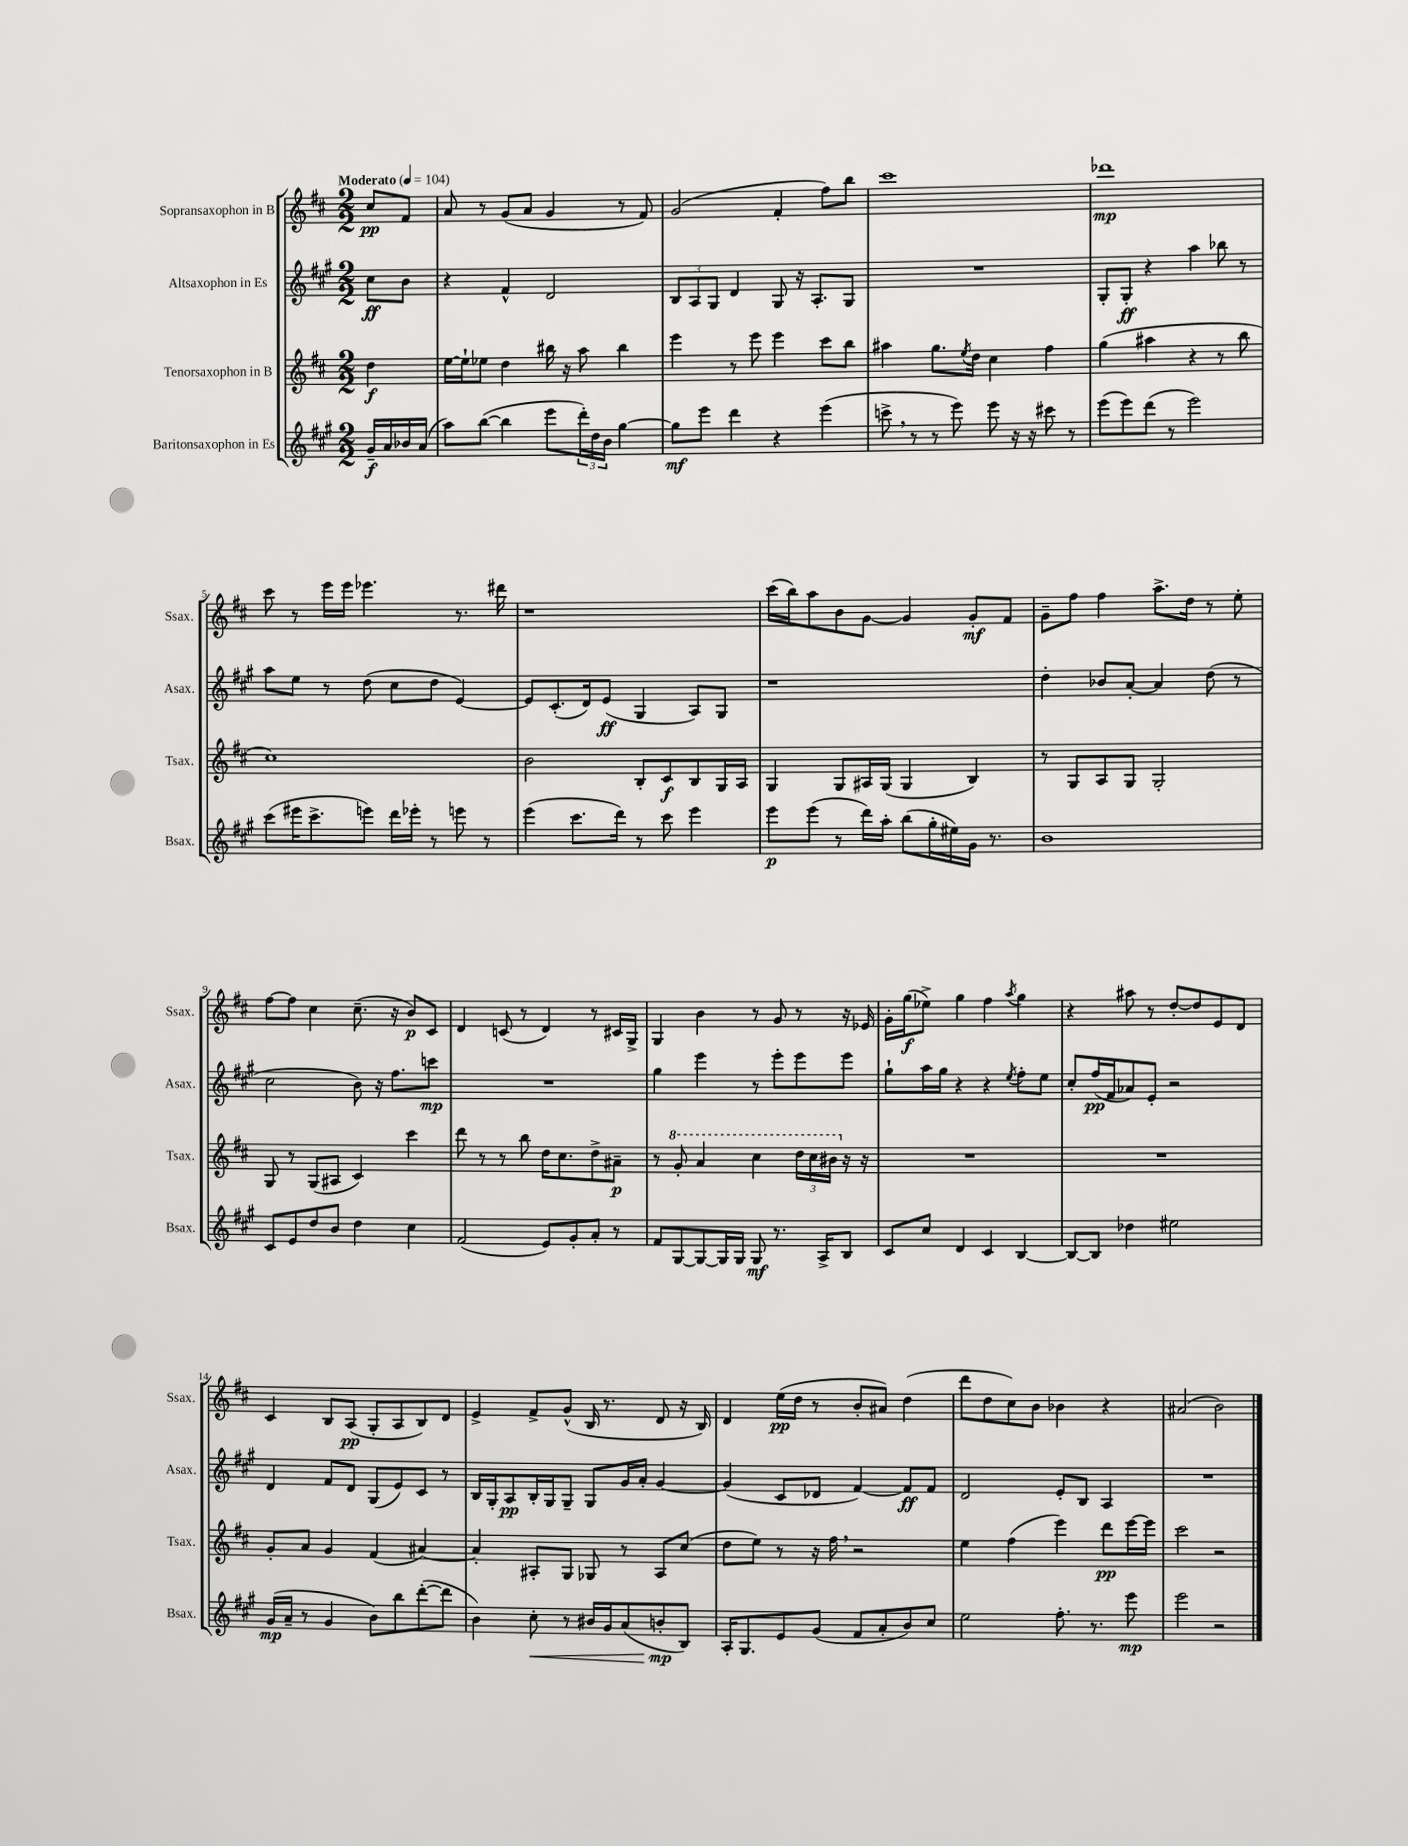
<<
\new StaffGroup <<
\new Staff = "s0" \with { instrumentName = "Sopransaxophon in B" shortInstrumentName = "Ssax." } {
    \clef treble \key d \major \numericTimeSignature \time 2/2 \partial 4 \tempo "Moderato" 4 = 104
    cis''8\pp fis'8 |
    a'8 r8 g'8( a'8 g'4 r8 fis'8) |
    g'2( fis'4-. fis''8) b''8 |
    cis'''1 |
    des'''1\mp |
    cis'''8 r8 e'''16 e'''16 ees'''4. r8. dis'''16 |
    r1 |
    cis'''16( b''16) a''8 b'8 g'8~ g'4 g'8-.\mf fis'8 |
    g'8-- fis''8 fis''4 a''8.-> d''16 r8 e''8-. |
    fis''8~ fis''8 cis''4 cis''8.--( r16 b'8\p) cis'8 |
    d'4 c'8( r8 d'4) r8 cis'16 g16-> |
    g4 b'4 r8 g'8 r8 r16 ees'16 |
    g'16-. g''16\f( ees''8->) g''4 fis''4 \acciaccatura { a''8 } g''4 |
    r4 ais''8 r8 d''8~-. d''8 e'8 d'8 |
    cis'4 b8 a8\pp( g8-. a8 b8) d'8 |
    e'4-> fis'8-> g'8-^( b16 r8. d'8 r16 b16) |
    d'4 e''16\pp( d''16 r8 b'8-. ais'8) d''4( |
    d'''8 d''8 cis''8) b'8 bes'4 r4 |
    ais'2( b'2) \bar "|." |
}
\new Staff = "s1" \with { instrumentName = "Altsaxophon in Es" shortInstrumentName = "Asax." } {
    \clef treble \key a \major \numericTimeSignature \time 2/2 \partial 4
    cis''8\ff b'8 |
    r4 fis'4-^ d'2 |
    \tuplet 3/2 { b8 a8 gis8 } d'4 gis8 r16 a8.-. gis8 |
    R1 |
    gis8-. gis8-.\ff r4 a''4 bes''8 r8 |
    a''8 e''8 r8 d''8( cis''8 d''8 e'4~) |
    e'8 cis'8.-.( d'16) e'8\ff( gis4 a8) gis8 |
    r1 |
    d''4-. bes'8 a'8~-. a'4 d''8( r8 |
    cis''2 b'8) r16 fis''8. c'''8\mp |
    R1 |
    gis''4 e'''4 r8 e'''8-. e'''8 e'''8 |
    gis''8-! a''16 gis''16 r4 r4 \acciaccatura { e''8 } fis''8-. e''8 |
    cis''8-. fis''16\pp( fis'16 aes'8) e'8-. r2 |
    d'4 fis'8 d'8 gis8( e'8) cis'8 r8 |
    b16 gis16-. a8\pp b16-. gis16 gis8-- gis8 gis'16 a'16-. gis'4~ |
    gis'4( cis'8 des'8 fis'4~) fis'8\ff fis'8 |
    d'2 e'8-. b8 a4 |
    R1 \bar "|." |
}
\new Staff = "s2" \with { instrumentName = "Tenorsaxophon in B" shortInstrumentName = "Tsax." } {
    \clef treble \key d \major \numericTimeSignature \time 2/2 \partial 4
    d''4\f |
    e''16~ e''16-! ees''8 d''4 bis''16 r16 a''8 bis''4 |
    e'''4 r8 e'''8 e'''4 cis'''8 b''8 |
    ais''4 g''8. \acciaccatura { e''8 } d''16 cis''4 fis''4 |
    g''4( ais''4 r4 r8 b''8 |
    cis''1) |
    b'2 b8-. cis'8\f b8 g16 a16 |
    g4 g8 ais16 g16( g4 b4) |
    r8 g8 a8 g8 g2-. |
    g8 r8 g8( ais8 cis'4) cis'''4 |
    d'''8 r8 r8 b''8 d''16 cis''8. d''8-> ais'8--\p |
    r8 \ottava #1 g''8-. a''4 cis'''4 \tuplet 3/2 { d'''16 cis'''16 bis''16 \ottava #0 } r16 r16 |
    R1 |
    R1 |
    g'8-. a'8 g'4 fis'4( ais'4~) |
    ais'4-. ais8-. g8 ges8 r8 ais8 cis''8( |
    d''8 e''8) r8 r16 fis''16 \breathe r2 |
    e''4 fis''4( e'''4) d'''8\pp e'''16~ e'''16 |
    cis'''2 r2 \bar "|." |
}
\new Staff = "s3" \with { instrumentName = "Baritonsaxophon in Es" shortInstrumentName = "Bsax." } {
    \clef treble \key a \major \numericTimeSignature \time 2/2 \partial 4
    gis'16--\f a'16 bes'16 a'16( |
    a''8) b''8~( b''4 e'''8 \tuplet 3/2 { d'''16-.) d''16 b'16 } gis''4~ |
    gis''8\mf e'''8 d'''4 r4 e'''4( |
    c'''8-> \breathe r8 r8 e'''8) e'''8 r16 r16 cis'''8 r8 |
    e'''8( e'''8) d'''8( r8 e'''2) |
    cis'''8( eis'''16 cis'''8.-> e'''8) d'''16 ees'''16-. r8 e'''8 r8 |
    e'''4( cis'''8. d'''16) r8 cis'''8 e'''4 |
    e'''8\p e'''8( r8 d'''16) a''16-. b''8( gis''16-. eis''16) gis'16 r8. |
    b'1 |
    cis'8 e'8 d''8 b'8 d''4 cis''4 |
    fis'2( e'8) gis'8-. a'8-. r8 |
    fis'8 gis8~ gis8~ gis16 gis16 gis8\mf r8. a16-> b8 |
    cis'8 cis''8 d'4 cis'4 b4~ |
    b8~ b8 des''4 eis''2 |
    gis'16\mp( a'16-- r8 gis'4 b'8) b''8 d'''8~-.( d'''8 |
    b'4) cis''8-.\< r8 bis'16 gis'16 a'8( b'8-.\mp\! b8) |
    a16-. gis8. e'8 gis'8( fis'8 a'8-. b'8) cis''8 |
    e''2 fis''8.-. r8. e'''8\mp |
    e'''2 r2 \bar "|." |
}
>>
>>
